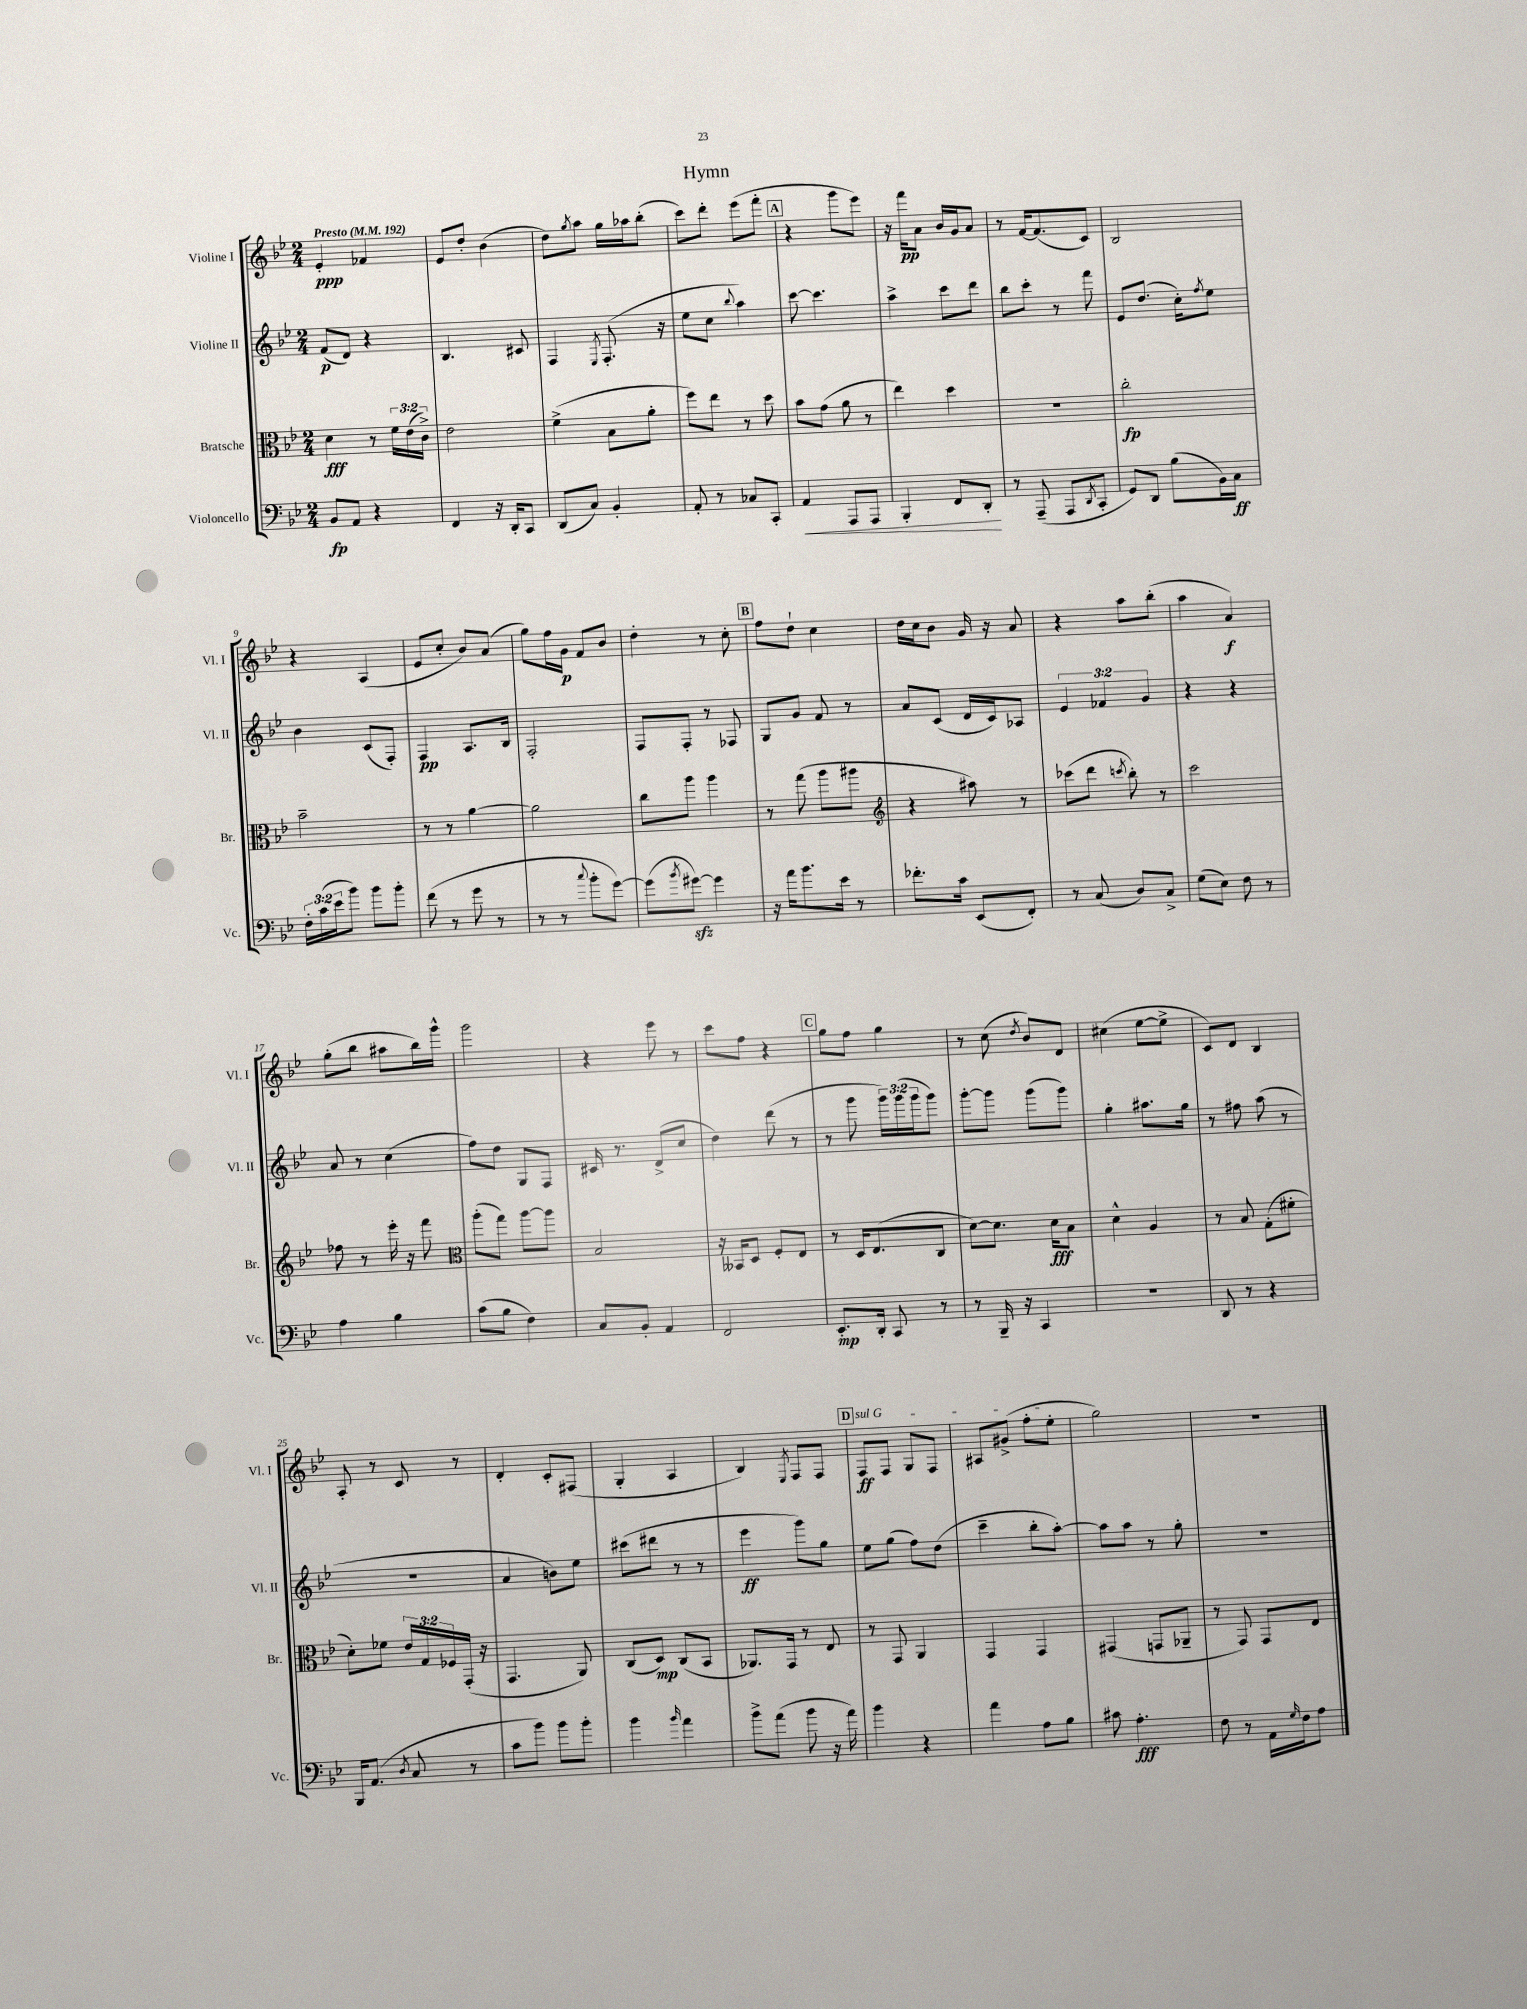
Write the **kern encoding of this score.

**kern	**dynam	**kern	**dynam	**kern	**dynam	**kern	**dynam
*part4	*part4	*part3	*part3	*part2	*part2	*part1	*part1
*staff4	*staff4	*staff3	*staff3	*staff2	*staff2	*staff1	*staff1
*I"Violoncello	*	*I"Bratsche	*	*I"Violine II	*	*I"Violine I	*
*I'Vc.	*	*I'Br.	*	*I'Vl. II	*	*I'Vl. I	*
*clefF4	*	*clefC3	*	*clefG2	*	*clefG2	*
*k[b-e-]	*	*k[b-e-]	*	*k[b-e-]	*	*k[b-e-]	*
*M2/4	*	*M2/4	*	*M2/4	*	*M2/4	*
*MM192	*	*MM192	*	*MM192	*	*MM192	*
=1	=1	=1	=1	=1	=1	=1	=1
!	!	!	!	!	!	!LO:TX:a:B:t=Presto	!
8BB-/L	fp	4d\	fff	(8f/L	p	4e-'/	ppp
8AA/J	.	.	.	8d/J)	.	.	.
4r	.	8r	.	4r	.	4f-X/	.
.	.	24f\LL	.	.	.	.	.
.	.	(24e-\	.	.	.	.	.
.	.	24c^\JJ)	.	.	.	.	.
=2	=2	=2	=2	=2	=2	=2	=2
4FF/	.	2e-\	.	4.B-/	.	8e-/L	.
.	.	.	.	.	.	8dd'/J	.
16r	.	.	.	.	.	(4b-\	.
16DD'/KL	.	.	.	.	.	.	.
8CC/J	.	.	.	8c#X/	.	.	.
=3	=3	=3	=3	=3	=3	=3	=3
(8DD/L	.	(4f^\	.	4F/	.	8dd\L)	.
.	.	.	.	.	.	8qgg/	.
8C/J)	.	.	.	.	.	8aa\J	.
.	.	.	.	8qE-/	.	.	.
4BB-'/	.	8B-\L	.	(8.F'/	.	16gg\LL	.
.	.	.	.	.	.	16aa-X\J	.
.	.	8a'\J	.	.	.	(8bb-'\J	.
.	.	.	.	16r	.	.	.
=4	=4	=4	=4	=4	=4	=4	=4
8AA'/	.	8ff\L)	.	8ee-\L	.	8ccc\L)	.
8r	.	8ee-\J	.	8cc\J	.	8ddd'\J	.
.	.	.	.	8qqbb-/	.	.	.
8C-X/L	.	8r	.	4aa\)	.	(8eee-\L	.
8CC'/J	.	8dd\	.	.	.	8fff'\J	.
!!LO:REH:place=s1:t=A
=5	=5	=5	=5	=5	=5	=5	=5
!	!LO:HP:b	!	!	!	!	!	!
4AA/	<	8b-\L	.	[8ccc\	.	4r	.
.	.	(8g\J	.	4.ccc\]	.	.	.
8AAA/L	.	8a\	.	.	.	8ggg\L	.
8AAA/J	.	8r	.	.	.	8eee-\J)	.
=6	=6	=6	=6	=6	=6	=6	=6
4BBB-'/	.	4ee-\)	.	4aa^\	.	16r	.
.	.	.	.	.	.	16fff\KL	pp
.	.	.	.	.	.	8a\J	.
8FF/L	.	4dd\	.	8ccc\L	.	16b-/LL	.
.	.	.	.	.	.	16g/J	.
8DD'/J	.	.	.	8ddd\J	.	8a/J	.
.	[	.	.	.	.	.	.
=7	=7	=7	=7	=7	=7	=7	=7
8r	.	2r	.	8bb-\L	.	8r	.
(8AAA~/	.	.	.	8ccc'\J	.	[16f/KL	.
.	.	.	.	.	.	(8.f/]	.
8AAA/L	.	.	.	8r	.	.	.
8qDD/	.	.	.	.	.	.	.
8CC'/J	.	.	.	8fff\	.	8c/J)	.
=8	=8	=8	=8	=8	=8	=8	=8
8GG/L)	.	2cc'\	fp	8e-/L	.	2B-/	.
8DD/J	.	.	.	(8.dd/J	.	.	.
(8B-\L	.	.	.	.	.	.	.
.	.	.	.	16cc'\KL)	.	.	.
.	.	.	.	8qff/	.	.	.
16BB-\L)	.	.	.	8ee-\J	.	.	.
16C\JJ	ff	.	.	.	.	.	.
!!LO:LB:g=z
=9	=9	=9	=9	=9	=9	=9	=9
24F'\LL	.	2b-~\	.	4b-\	.	4r	.
(24c\	.	.	.	.	.	.	.
24e-\J	.	.	.	.	.	.	.
8b-\J)	.	.	.	.	.	.	.
8b-\L	.	.	.	(8c/L	.	(4A/	.
8b-'\J	.	.	.	8F'/J)	.	.	.
=10	=10	=10	=10	=10	=10	=10	=10
(8f\	.	8r	.	4F/	pp	8e-/L	.
8r	.	8r	.	.	.	8cc'/J	.
8g\	.	[4a\	.	8.A/L	.	8b-/L)	.
8r	.	.	.	.	.	(8a/J	.
.	.	.	.	16B-/Jk	.	.	.
=11	=11	=11	=11	=11	=11	=11	=11
8r	.	2a\]	.	2F'/	.	8gg\L)	.
8r	.	.	.	.	.	16ff\L	.
.	.	.	.	.	.	16g\JJ	p
8qqcc/	.	.	.	.	.	.	.
8b-'\L	.	.	.	.	.	8f/L	.
[8g\J)	.	.	.	.	.	8b-/J	.
=12	=12	=12	=12	=12	=12	=12	=12
(8g\L]	.	8cc\L	.	8F/L	.	4dd'\	.
8qb-/	.	.	.	.	.	.	.
[8g#Xzz\J)	.	8aa\J	.	8F'/J	.	.	.
4g#\]	.	4aa\	.	8r	.	8r	.
.	.	.	.	8F-X/	.	8cc'\	.
!!LO:REH:place=s1:t=B
=13	=13	=13	=13	=13	=13	=13	=13
16r	.	8r	.	8G/L	.	8ff\L	.
16a\KL	.	.	.	.	.	.	.
8.b-\	.	(8gg\	.	8g/J	.	8dd`\J	.
.	.	8aa\L	.	8f/	.	4cc\	.
16e-\Jk	.	.	.	.	.	.	.
8r	.	8aa#X\J	.	8r	.	.	.
=14	=14	=14	=14	=14	=14	=14	=14
*	*	*clefG2	*	*	*	*	*
8.f-X'\L	.	4r	.	8a/L	.	16dd\LL	.
.	.	.	.	.	.	16cc\J	.
.	.	.	.	(8c/J	.	8b-\J	.
16c\Jk	.	.	.	.	.	.	.
(8EE-/L	.	8aa#X\)	.	16d/LL	.	16g/	.
.	.	.	.	16c/J)	.	16r	.
8FF'/J)	.	8r	.	8A-X/J	.	8a/	.
=15	=15	=15	=15	=15	=15	=15	=15
8r	.	(8ccc-X\L	.	6e-/	.	4r	.
(8C/	.	8ddd\J	.	.	.	.	.
.	.	.	.	6f-X/	.	.	.
.	.	8qcccn/	.	.	.	.	.
8D/L)	.	8bb-'\)	.	.	.	8aa\L	.
.	.	.	.	6g/	.	.	.
8C^/J	.	8r	.	.	.	(8bb-'\J	.
=16	=16	=16	=16	=16	=16	=16	=16
(8G\L	.	2ccc\	.	4r	.	4aa\	.
8E-\J)	.	.	.	.	.	.	.
8F\	.	.	.	4r	.	4a/)	f
8r	.	.	.	.	.	.	.
!!LO:LB:g=z
=17	=17	=17	=17	=17	=17	=17	=17
4A\	.	8ff-X\	.	8a/	.	(8gg'\L	.
.	.	8r	.	8r	.	8bb-\J	.
4B-\	.	16eee-'\	.	(4cc\	.	8aa#X\L	.
.	.	16r	.	.	.	.	.
.	.	8fff\	.	.	.	16bb-\L)	.
.	.	.	.	.	.	16ggg^^\JJ	.
=18	=18	=18	=18	=18	=18	=18	=18
*	*	*clefC3	*	*	*	*	*
(8c\L	.	(8aa'\L	.	8ff\L)	.	2ggg\	.
8B-\J	.	8gg\J)	.	8dd\J	.	.	.
4F\)	.	[8aa\L	.	8G/L	.	.	.
.	.	8aa\J]	.	8F/J	.	.	.
=19	=19	=19	=19	=19	=19	=19	=19
8C/L	.	2B-/	.	16c#X/	.	4r	.
.	.	.	.	8.r	.	.	.
8BB-'/J	.	.	.	.	.	.	.
4AA/	.	.	.	(8d^/L	.	8eee-\	.
.	.	.	.	8cc/J	.	8r	.
=20	=20	=20	=20	=20	=20	=20	=20
2FF/	.	16r	.	4dd\)	.	8ccc\L	.
.	.	16BB--X/KL	.	.	.	.	.
.	.	8D/J	.	.	.	8ff\J	.
.	.	8F'/L	.	(8ddd\	.	4r	.
.	.	8E-/J	.	8r	.	.	.
!!LO:REH:place=s1:t=C
=21	=21	=21	=21	=21	=21	=21	=21
8.EE-'/L	mp	8r	.	8r	.	8gg\L	.
.	.	16D/KL	.	8ggg\	.	8ff\J	.
16DD'/Jk	.	(8.E-/	.	.	.	.	.
8CC/	.	.	.	24ggg\LL)	.	4gg\	.
.	.	.	.	(24ggg\	.	.	.
.	.	.	.	24ggg\J	.	.	.
8r	.	8C/J	.	8ggg\J)	.	.	.
=22	=22	=22	=22	=22	=22	=22	=22
8r	.	[8d\L)	.	[8ggg'\L	.	8r	.
16BBB-~/	.	8.d\J]	.	8ggg\J]	.	(8cc\	.
16r	.	.	.	.	.	.	.
.	.	.	.	.	.	8qdd/	.
4CC/	.	.	.	(8ggg\L	.	8b-/L)	.
.	.	16d\KL	fff	.	.	.	.
.	.	8B-\J	.	8ggg\J)	.	8d/J	.
=23	=23	=23	=23	=23	=23	=23	=23
2r	.	4d^^\	.	4gg'\	.	(4cc#X\	.
.	.	4A/	.	8.aa#X\L	.	[8ee-\L	.
.	.	.	.	.	.	8ee-^\J]	.
.	.	.	.	16gg\Jk	.	.	.
=24	=24	=24	=24	=24	=24	=24	=24
8DD/	.	8r	.	8r	.	8c/L)	.
8r	.	8B-/	.	8ff#X\	.	8d/J	.
4r	.	(8G'\L	.	(8aa\	.	4B-/	.
.	.	8f#X'\J	.	8r	.	.	.
!!LO:LB:g=z
=25	=25	=25	=25	=25	=25	=25	=25
16BBB-/KL	.	8d'\L)	.	2r	.	8A'/	.
(8.AA/J	.	.	.	.	.	.	.
.	.	8f-X\J	.	.	.	8r	.
8qD/	.	.	.	.	.	.	.
8C/	.	24e-/LL	.	.	.	8c/	.
.	.	24G/	.	.	.	.	.
.	.	24F-X/	.	.	.	.	.
8r	.	(16GG'/JJ	.	.	.	8r	.
.	.	16r	.	.	.	.	.
=26	=26	=26	=26	=26	=26	=26	=26
8c\L	.	4.GG/	.	4a/	.	4d'/	.
8b-\J)	.	.	.	.	.	.	.
8b-\L	.	.	.	8bn\L)	.	8c'/L	.
8b-'\J	.	8AA/)	.	8ee-\J	.	(8F#X/J	.
=27	=27	=27	=27	=27	=27	=27	=27
4b-\	.	(8C/L	.	(8ccc#X\L	.	4G'/	.
.	.	8D/J)	mp	8ddd#X\J	.	.	.
16qqb-/	.	.	.	.	.	.	.
4a\	.	(8C/L	.	8r	.	4A/	.
.	.	8BB-/J	.	8r	.	.	.
=28	=28	=28	=28	=28	=28	=28	=28
8b-^\L	.	8.AA-X/L)	.	4eee-\	ff	4B-/)	.
(8a\J	.	.	.	.	.	.	.
.	.	16GG/Jk	.	.	.	.	.
.	.	.	.	.	.	8qE-/	.
8b-\	.	8r	.	8ggg\L)	.	8F/L	.
16r	.	8E-/	.	8gg\J	.	8F/J	.
16a\)	.	.	.	.	.	.	.
!!LO:REH:place=s1:t=D
=29	=29	=29	=29	=29	=29	=29	=29
!	!	!	!	!	!	!LO:TX:a:i:t=sul G	!
4b-\	.	8r	.	8ee-\L	.	8F/L	ff
.	.	8GG/	.	(8gg\J	.	8F/J	.
4r	.	4AA/	.	8ff\L)	.	8G/L	.
.	.	.	.	(8dd\J	.	8F/J	.
=30	=30	=30	=30	=30	=30	=30	=30
4a\	.	4GG/	.	4ccc~\	.	8A#X/L	.
.	.	.	.	.	.	(8g#X^/J	.
8A\L	.	4GG/	.	8bb-'\L	.	8ff'\L	.
8B-\J	.	.	.	[8aa'\J)	.	8ee-'\J	.
=31	=31	=31	=31	=31	=31	=31	=31
8c#X\	.	(4GG#X/	.	8aa\L]	.	2gg\)	.
4.A'\	fff	.	.	8aa\J	.	.	.
.	.	8GGn/L	.	8r	.	.	.
.	.	8AA-X~/J	.	8gg'\	.	.	.
=32	=32	=32	=32	=32	=32	=32	=32
8F\	.	8r	.	2r	.	2r	.
8r	.	8GG/)	.	.	.	.	.
16AA\LL	.	8GG/L	.	.	.	.	.
16qqG/	.	.	.	.	.	.	.
16F\J	.	.	.	.	.	.	.
8A\J	.	8E-/J	.	.	.	.	.
==	==	==	==	==	==	==	==
*-	*-	*-	*-	*-	*-	*-	*-
